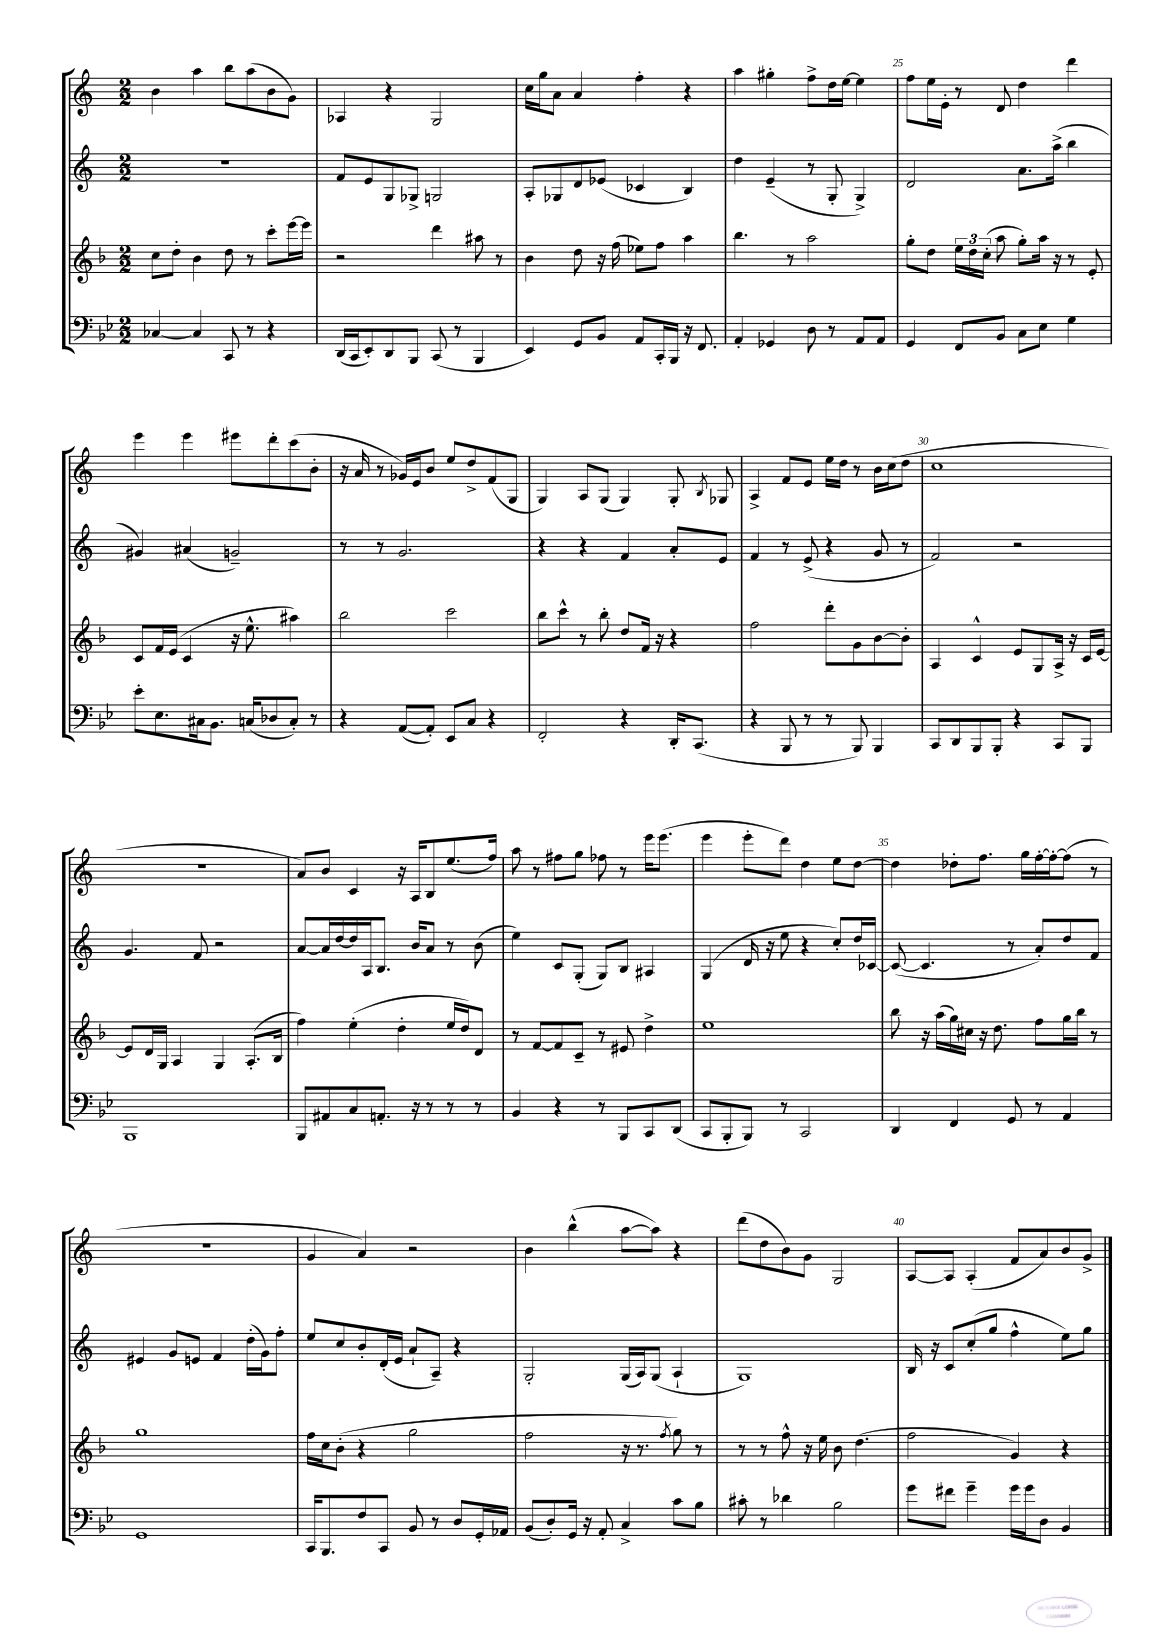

**kern	**kern	**kern	**kern
*staff4	*staff3	*staff2	*staff1
*clefF4	*clefG2	*clefG2	*clefG2
*k[b-e-]	*k[b-]	*k[]	*k[]
*M2/2	*M2/2	*M2/2	*M2/2
[4C-/	8cc\L	1r	4b\
.	8dd'\J	.	.
4C-/]	4b-\	.	4aa\
8CC/	8dd\	.	8bb\L
8r	8r	.	(8aa\
4r	8ccc'\L	.	8b\
.	[16eee\L	.	8g\J)
.	16eee\]JJ	.	.
=	=	=	=
(16DD/LL	2r	8f/L	4A-/
16CC/J	.	.	.
8EE-'/)	.	8e/	.
8DD/	.	8G/	4r
8BBB-/J	.	8G-^/J	.
(8CC/	4ddd\	2G/	2G/
8r	.	.	.
4BBB-/	8aa#\	.	.
.	8r	.	.
=	=	=	=
4EE-/)	4b-\	8A'/L	16cc\LL
.	.	.	16gg\J
.	.	8G-/	8a\J
8GG/L	8dd\	8d/	4a/
8BB-/J	16r	(8e-/J	.
.	(16ff\	.	.
8AA/L	8ee-\L)	4c-/	4ff'\
16CC'/L	8ff\J	.	.
16BBB-/JJ	.	.	.
16r	4aa\	4B/)	4r
8.FF/	.	.	.
=	=	=	=
4AA'/	4.bb-\	4dd\	4aa\
4GG-/	.	(4e~/	4gg#'\
.	8r	.	.
8D\	2aa\	8r	8ff^\L
8r	.	8G'/	16dd\L
.	.	.	[16ee\JJ
8AA/L	.	4G^/)	4ee\]
8AA/J	.	.	.
=	=	=	=
4GG/	8gg'\L	2d/	8ff\L
.	8dd\J	.	16ee\L
.	.	.	16e'\JJ
8FF/L	24ee\LL	.	8r
.	24dd\	.	.
.	(24cc'\JJ	.	.
8BB-/J	8aa\	.	8d/
8C\L	8gg'\L)	8.a\L	4dd\
8E-\J	16aa\Jk	.	.
.	16r	(16aa^\Jk	.
4G\	8r	4bb\	4ddd\
.	8e'/	.	.
=	=	=	=
8e-'\L	8c/L	4g#/)	4eee\
8.E-\	16f/L	.	.
.	(16e/JJ	.	.
.	4c/	(4a#/	4eee\
16C#\k	.	.	.
8.BB-\J	.	.	.
.	16r	2g~/)	8eee#\L
(16C/LK	8.ee^^\	.	.
8D-/	.	.	8ddd'\
8C'/J)	4aa#\)	.	(8ccc\
8r	.	.	8b'\J
=	=	=	=
4r	2bb-\	8r	16r
.	.	.	16a/
.	.	8r	8r
([8AA/L	.	2.g/	16g-/LL)
.	.	.	16e/J
8AA'/]J)	.	.	8b/J
8EE-/L	2ccc\	.	8ee/L
8C/J	.	.	8dd^/
4r	.	.	(8f/
.	.	.	8G/J
=	=	=	=
2FF'/	8bb-\L	4r	4G/)
.	8ccc^^\J	.	.
.	8r	4r	8A/L
.	8bb-'\	.	(8G/J
4r	8dd/L	4f/	4G/)
.	16f/Jk	.	.
.	16r	.	.
16DD'/LK	4r	8a'/L	8G'/
(8.CC/J	.	.	.
.	.	.	8qB/
.	.	8e/J	8G-/
=	=	=	=
4r	2ff\	4f/	4A^/
8BBB-/	.	8r	8f/L
8r	.	(8e^/	8e/J
8r	8ddd'\L	4r	16ee\LL
.	.	.	16dd\JJ
8BBB-/)	8g\	.	8r
4BBB-/	[8b-\	8g/	16b\LL
.	.	.	(16cc\J
.	8b-'\]J	8r	8dd\J
=	=	=	=
8CC/L	4A/	2f/)	1cc
8DD/	.	.	.
8BBB-/	4c^^/	.	.
8BBB-'/J	.	.	.
4r	8e/L	2r	.
.	8G/	.	.
8CC/L	16A^/Jk	.	.
.	16r	.	.
8BBB-/J	16c/LL	.	.
.	[16e/JJ	.	.
=	=	=	=
1BBB-	8e/]L	4.g/	1r
.	16d/L	.	.
.	16G/JJ	.	.
.	4A/	.	.
.	.	8f/	.
.	4G/	2r	.
.	(8.A'/L	.	.
.	16B-/Jk	.	.
=	=	=	=
8BBB-/L	4ff\)	[8a/L	8a/L)
8AA#/	.	16a/]L	8b/J
.	.	[16dd/	.
8C/	(4ee'\	16dd/]	4c/
.	.	16A/J	.
8.AA'/J	.	8.B/J	.
.	4dd'\	.	16r
16r	.	16b/LK	16A/LK
8r	.	8a/J	8B/
8r	16ee/LL	8r	(8.ee/
.	16dd/J)	.	.
8r	8d/J	(8b\	.
.	.	.	16ff/Jk)
=	=	=	=
4BB-/	8r	4ee\)	8aa\
.	[8f/L	.	8r
4r	8f/]	8c/L	8ff#\L
.	8c~/J	(8G'/J	8gg\J
8r	8r	8G/L)	8ff-\
8BBB-/L	8e#/	8B/J	8r
8CC/	4dd^\	4A#/	16eee\LK
.	.	.	(8.eee\J
(8DD/J	.	.	.
=	=	=	=
8CC/L	1ee	(4G/	4eee\
8BBB-'/	.	.	.
8BBB-/J)	.	16d/	8eee'\L
.	.	16r	.
8r	.	8ee\	8ddd\J)
2CC/	.	4r	4dd\
.	.	8cc'/L)	8ee\L
.	.	16dd/L	[8dd\J
.	.	[16c-/JJ	.
=	=	=	=
4DD/	8bb-\	(8c-/_	4dd\]
.	16r	4.c-/]	.
.	(16aa\LL	.	.
4FF/	16gg\)	.	8dd-'\L
.	16cc#\JJ	.	.
.	16r	.	8.ff\J
.	8.dd\	.	.
8GG/	.	8r	.
.	.	.	16gg\LL
8r	8ff\L	8a'/L)	[16ff'\
.	.	.	16ff'\_J
4AA/	16gg\L	8dd/	(8ff\]J
.	16bb-\JJ	.	.
.	8r	8f/J	8r
=	=	=	=
1GG	1gg	4e#/	1r
.	.	8g/L	.
.	.	8e/J	.
.	.	4f/	.
.	.	(16dd'\LL	.
.	.	16g\J)	.
.	.	8ff'\J	.
=	=	=	=
16CC/LK	16ff\LL	8ee/L	4g/
8.BBB-/	16cc\J	.	.
.	(8b-'\J	8cc/	.
8F/	4r	8b'/	4a/)
8CC/J	.	(16d'/L	.
.	.	16e/JJ	.
8BB-/	2gg\	8a`/L	2r
8r	.	8A~/J)	.
8D/L	.	4r	.
16GG'/L	.	.	.
16AA-/JJ	.	.	.
=	=	=	=
(8BB-/L	2ff\	2G'/	4b\
8D'/)	.	.	.
16GG/Jk	.	.	(4bb^^\
16r	.	.	.
8AA'/	.	.	.
4C^/	16r	(16G/LL	[8aa\L
.	8.r	16A/J)	.
.	.	(8G/J	8aa\]J)
.	8qff/	.	.
8c\L	8gg\)	4A`/	4r
8B-\J	8r	.	.
=	=	=	=
8c#'\	8r	1G)	(8ddd\L
8r	8r	.	8dd\
4d-\	8ff^^\	.	8b\)
.	16r	.	8g\J
.	16ee\	.	.
2B-\	8b-\	.	2G/
.	(4.dd\	.	.
=	=	=	=
8g\L	2ff\	16B/	[8A/L
.	.	16r	.
8f#\J	.	8c/L	8A/]J
4g~\	.	(8cc'/	(4A'/
.	.	8gg/J	.
16g\LL	4g/)	4ff^^\	8f/L
16g\J	.	.	.
8D\J	.	.	8a/)
4BB-/	4r	8ee\L)	8b/
.	.	8gg\J	8g^/J
==	==	==	==
*-	*-	*-	*-
